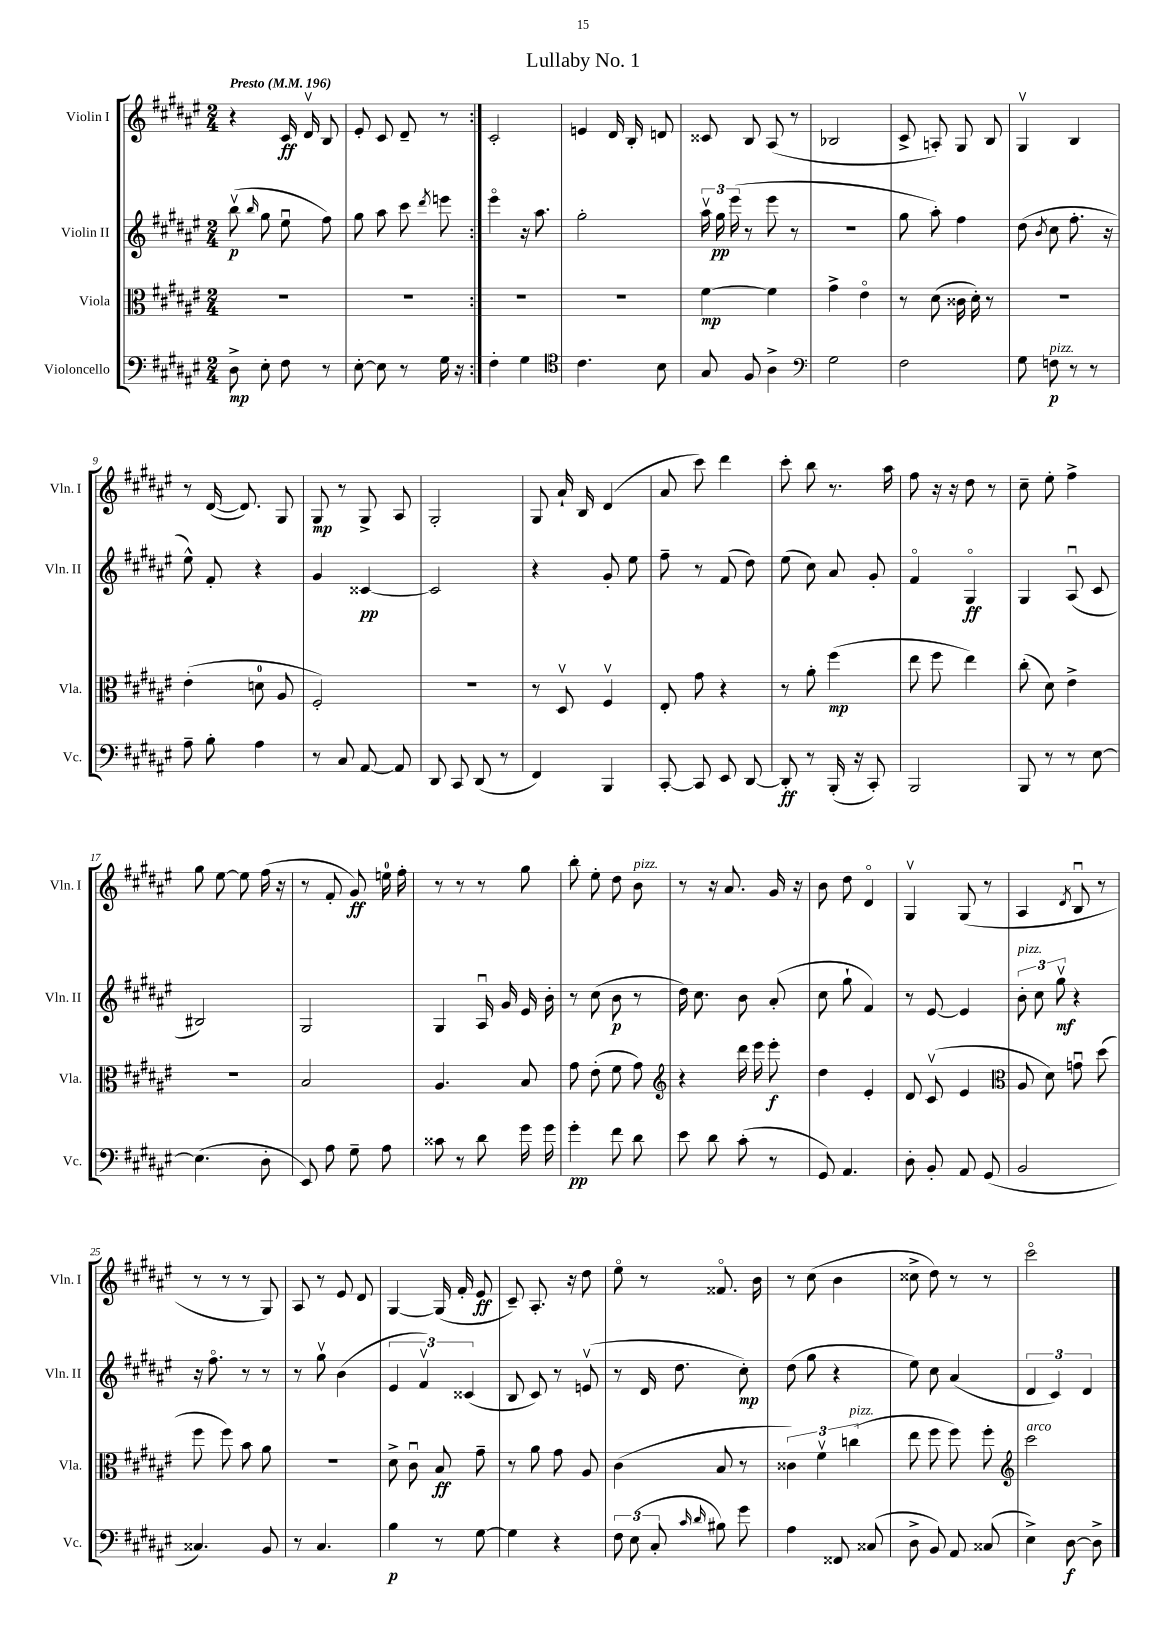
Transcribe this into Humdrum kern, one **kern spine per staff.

**kern	**kern	**kern	**kern
*staff4	*staff3	*staff2	*staff1
*clefF4	*clefC3	*clefG2	*clefG2
*k[f#c#g#d#a#e#]	*k[f#c#g#d#a#e#]	*k[f#c#g#d#a#e#]	*k[f#c#g#d#a#e#]
*M2/4	*M2/4	*M2/4	*M2/4
*MM196	*MM196	*MM196	*MM196
8D#^\	2r	(8bbv\	4r
.	.	16qqbb/	.
8E#'\	.	8gg#\	.
8F#\	.	8ee#u\	16c#/
.	.	.	16d#v/
8r	.	8ff#\)	8B/
=	=	=	=
[8E#'\	2r	8gg#\	8e#'/
8E#\]	.	8aa#\	8c#/
8r	.	8ccc#\	8d#~/
.	.	8qddd#/	.
16G#\	.	8eee\	8r
16r	.	.	.
=:|!	=:|!	=:|!	=:|!
4F#'\	2r	4eee#o\	2c#'/
4G#\	.	16r	.
.	.	8.aa#\	.
=	=	=	=
*clefC4	*	*	*
4.c#\	2r	2gg#'\	4e/
.	.	.	16d#/
.	.	.	16B'/
8B\	.	.	8d/
=	=	=	=
8G#/	[4f#\	24aa#v\	8c##/
.	.	24gg#\	.
.	.	(24eee#\	.
8F#/	.	8r	8B/
4A#^\	4f#\]	8eee#\	(8A#/
.	.	8r	8r
=	=	=	=
*clefF4	*	*	*
2G#\	4g#^\	2r	2B-/
.	4e#o\	.	.
=	=	=	=
2F#\	8r	8gg#\	8c#^/
.	(8d#\	8aa#'\)	8A'/)
.	16c##\	4ff#\	8G#/
.	16d#'\)	.	.
.	8r	.	8B/
=	=	=	=
8G#\	2r	(8dd#\	4G#v/
.	.	8qb/	.
8F\	.	8cc#\	.
8r	.	8.ff#'\	4B/
8r	.	.	.
.	.	16r	.
=	=	=	=
8A#~\	(4e#'\	8ee#^^\)	8r
8B'\	.	8f#'/	([16d#/
.	.	.	8.d#/])
4A#\	8d\	4r	.
.	8A#/	.	8G#/
=	=	=	=
8r	2F#'/)	4g#/	8G#/
8C#/	.	.	8r
[8AA#/	.	[4c##/	8G#^/
8AA#/]	.	.	8A#/
=	=	=	=
8DD#/	2r	2c##/]	2G#'/
8CC#/	.	.	.
(8DD#/	.	.	.
8r	.	.	.
=	=	=	=
4FF#/)	8r	4r	8G#/
.	8D#v/	.	16a#`/
.	.	.	16B/
4BBB/	4F#v/	8g#'/	(4d#/
.	.	8ee#\	.
=	=	=	=
[8CC#'/	8E#'/	8ff#~\	8a#/
8CC#/]	8g#\	8r	8ccc#\)
8EE#/	4r	(8f#/	4ddd#\
[8DD#/	.	8dd#\)	.
=	=	=	=
8DD#'/]	8r	(8ee#\	8ccc#'\
8r	8a#'\	8cc#\)	8bb\
(16BBB'/	(4ff#\	8a#/	8.r
16r	.	.	.
8CC#'/)	.	8g#'/	.
.	.	.	16aa#\
=	=	=	=
2BBB/	8ee#\	4f#o/	8ff#\
.	8ff#\	.	16r
.	.	.	16r
.	4ee#\)	4G#o/	8dd#\
.	.	.	8r
=	=	=	=
8BBB/	(8cc#'\	4G#/	8cc#~\
8r	8d#\)	.	8ee#'\
8r	4e#^\	(8A#u/	4ff#^\
[8E#\	.	8c#/	.
=	=	=	=
(4.E#\]	2r	2B#/)	8gg#\
.	.	.	[8ee#\
.	.	.	8ee#\]
8D#'\	.	.	(16ff#\
.	.	.	16r
=	=	=	=
8EE#/)	2B/	2G#/	8r
8A#\	.	.	8f#'/
8G#~\	.	.	8g#/)
8A#\	.	.	16ee\
.	.	.	16ff#'\
=	=	=	=
8c##\	4.A#/	4G#/	8r
8r	.	.	8r
8d#\	.	16A#u/	8r
.	.	16g#/	.
16g#\	8B/	16e#/	8gg#\
16g#\	.	16b'\	.
=	=	=	=
4g#'\	8g#\	8r	8bb'\
.	(8e#'\	(8cc#\	8ee#'\
8f#\	8f#\	8b\	8dd#\
8d#\	8g#\)	8r	8b\
=	=	=	=
*	*clefG2	*	*
8e#\	4r	16dd#\)	8r
.	.	8.cc#\	.
8d#\	.	.	16r
.	.	.	8.a#/
(8c#'\	16ddd#\	8b\	.
.	16eee#\	.	.
8r	8eee#'\	(8a#'/	16g#/
.	.	.	16r
=	=	=	=
8GG#/)	4dd#\	8cc#\	8b\
4.AA#/	.	8gg#`\	8dd#\
.	4e#'/	4f#/)	4d#o/
=	=	=	=
8D#'\	8d#/	8r	4G#v/
8BB'/	(8c#v/	[8e#/	.
8AA#/	4e#/	4e#/]	(8G#/
(8GG#/	.	.	8r
=	=	=	=
*	*clefC3	*	*
2BB/	8A#/	12b'\	4A#/
.	.	12cc#\	.
.	8d#\)	.	.
.	.	12gg#v\	.
.	.	.	8qd#/
.	8gu\	4r	8Bu/
.	(8dd#\	.	8r
=	=	=	=
4.C##/)	8ff#\	16r	8r
.	.	8.ff#o\	.
.	8ff#\)	.	8r
.	8b\	8r	8r
8BB/	8a#\	8r	8G#/)
=	=	=	=
8r	2r	8r	8A#/
4.C#/	.	8gg#v\	8r
.	.	(4b\	8e#/
.	.	.	8d#/
=	=	=	=
4B\	8d#^\	6e#/	[4G#/
.	8c#u\	.	.
.	.	6f#v/)	.
8r	8B/	.	(16G#/]
.	.	.	16f#'/
.	.	(6c##/	.
[8G#\	8g#~\	.	8e#/
=	=	=	=
4G#\]	8r	8B/	8c#~/)
.	8a#\	8c#/)	8.A#'/
4r	8g#\	8r	.
.	.	.	16r
.	8A#/	(8ev/	8dd#\
=	=	=	=
12F#\	(4c#\	8r	8ee#o\
(12E#\	.	.	.
.	.	16d#/	8r
12C#'/	.	.	.
.	.	8.dd#\	.
16qqc#/	.	.	.
16qqd#/	.	.	.
8B#\)	8B/	.	8.f##o/
8g#\	8r	8cc#'\)	.
.	.	.	16b\
=	=	=	=
4A#\	6c##\)	(8dd#\	8r
.	.	8gg#\	(8cc#\
.	6f#v\	.	.
8FF##/	.	4r	4b\
.	(6cc\	.	.
(8C##/	.	.	.
=	=	=	=
8D#^\	8ee#\	8ee#\)	8cc##^\
8BB/)	8ff#\	8cc#\	8dd#\)
8AA#/	8ff#\)	(4a#/	8r
(8C##/	8ff#'\	.	8r
=	=	=	=
*	*clefG2	*	*
4E#^\)	2ccc#\	6d#/	2ccc#o\
.	.	6c#/)	.
[8D#\	.	.	.
.	.	6d#/	.
8D#^\]	.	.	.
==	==	==	==
*-	*-	*-	*-
